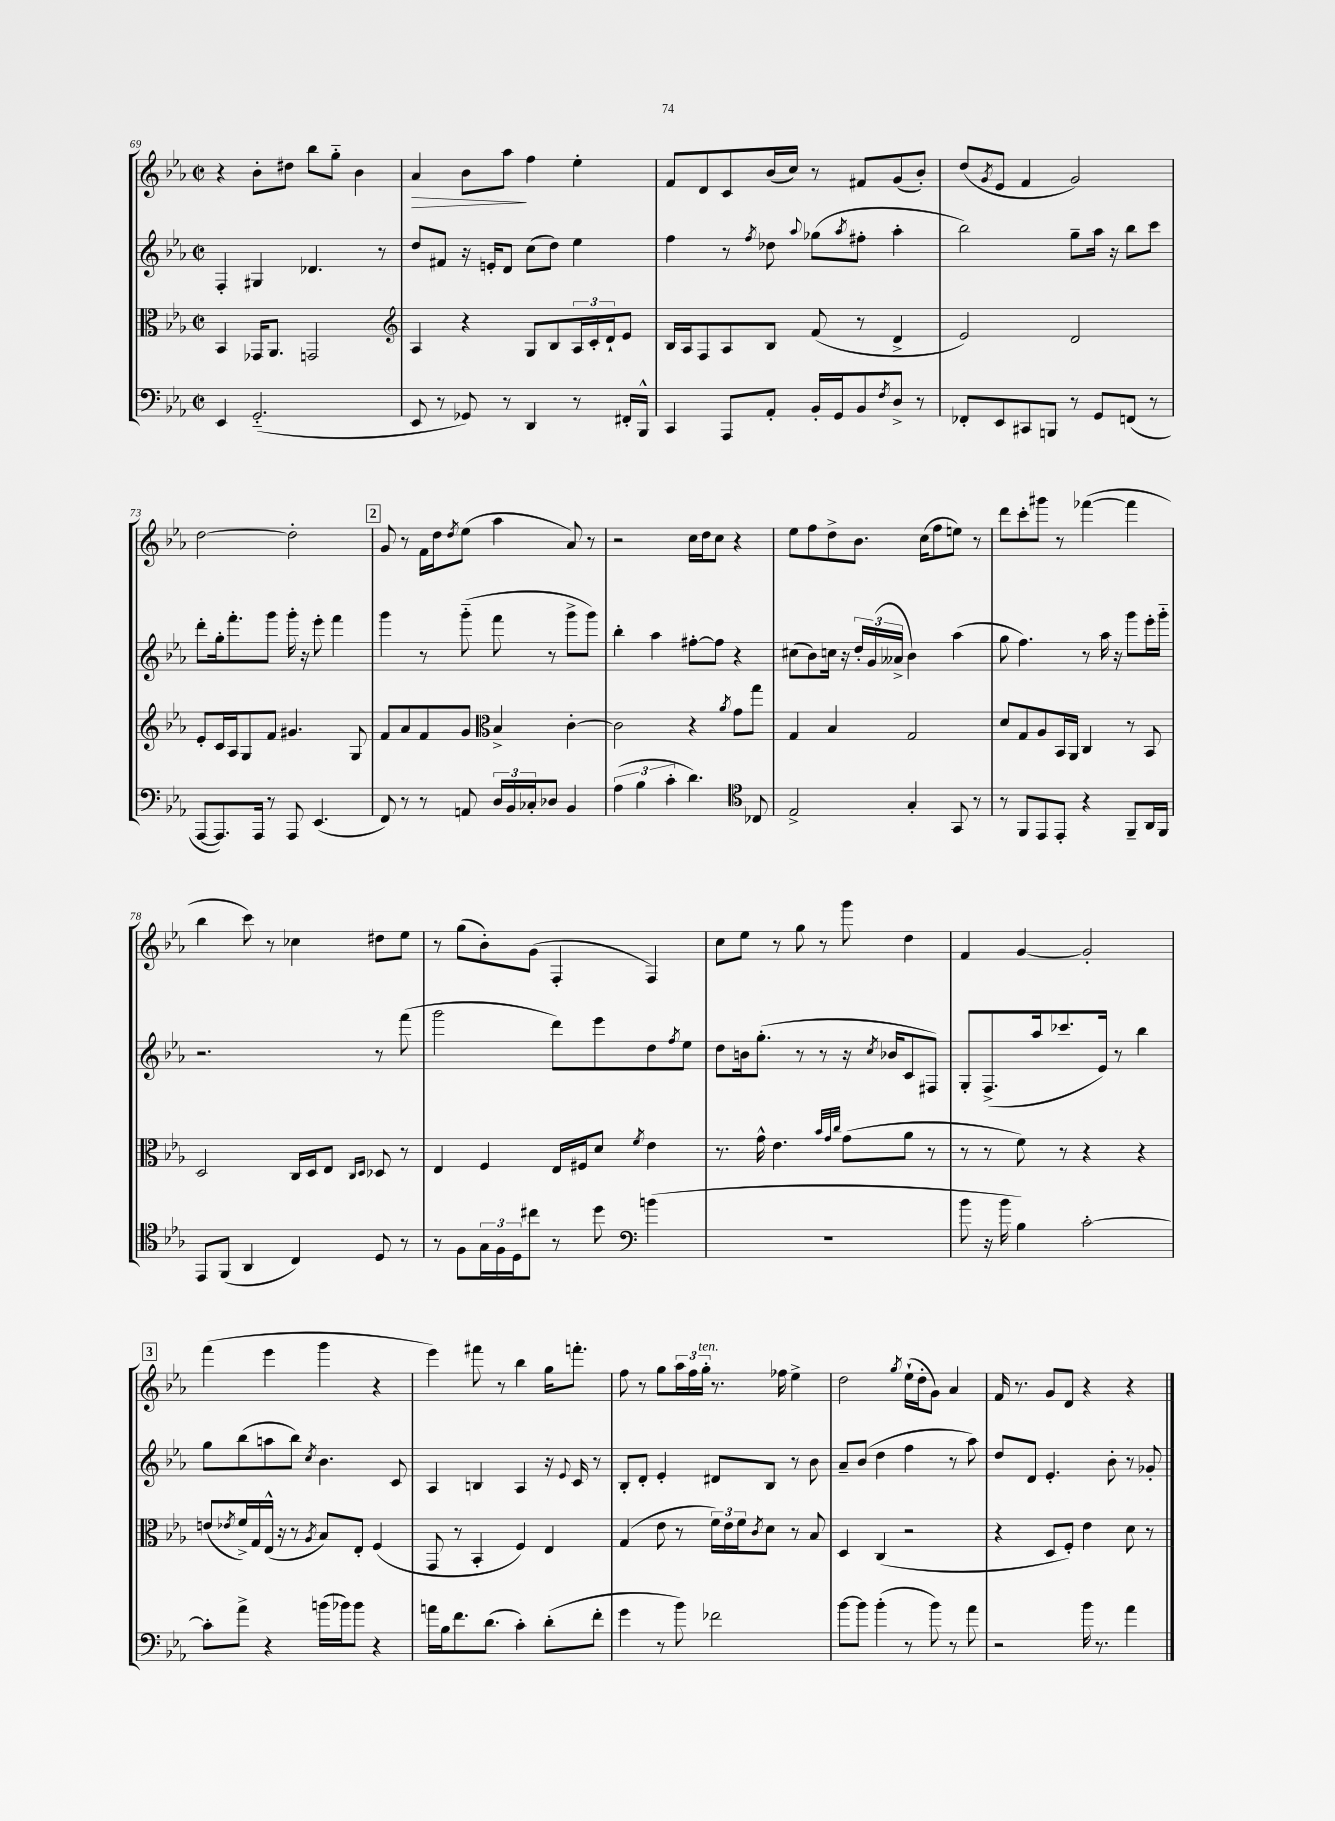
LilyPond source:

<<
\new StaffGroup <<
\new Staff = "s0" {
    \clef treble \key ees \major \defaultTimeSignature \time 2/2
    r4 bes'8-. dis''8 bes''8 g''8-_ bes'4 |
    aes'4\> bes'8 aes''8\! f''4 ees''4-. |
    f'8 d'8 c'8 bes'16( c''16) r8 fis'8 g'8( bes'8-.) |
    d''8( \acciaccatura { g'8 } ees'8 f'4 g'2) |
    d''2~ d''2-. |
    \mark \markup { \box "2" } g'8 r8 f'16 d''16 \acciaccatura { d''8 } ees''8( aes''4 aes'8) r8 |
    r2 c''16 d''16 c''8 r4 |
    ees''8 f''8 d''8-> bes'8. c''16( f''8 e''8) r8 |
    d'''8 c'''8-. gis'''8 r8 fes'''4~( fes'''4 |
    bes''4 c'''8) r8 ces''4 dis''8 ees''8 |
    r8 g''8( bes'8-.) g'8( f4-. f4) |
    c''8 ees''8 r8 g''8 r8 g'''8 d''4 |
    f'4 g'4~ g'2-. |
    \mark \markup { \box "3" } f'''4( ees'''4 g'''4 r4 |
    ees'''4) fis'''8 r8 bes''4 g''16 f'''8.-. |
    f''8 r8 g''8 \tuplet 3/2 { aes''16 f''16 g''16-.^\markup { \italic "ten." } } r8. fes''16 ees''4-> |
    d''2 \acciaccatura { g''8 } ees''16-!( d''16-. g'8) aes'4 |
    f'16 r8. g'8 d'8 r4 r4 \bar "|." |
}
\new Staff = "s1" {
    \clef treble \key ees \major \defaultTimeSignature \time 2/2
    f4-. gis4 des'4. r8 |
    d''8 fis'8 r16 e'16-. d'8 c''8( d''8) ees''4 |
    f''4 r8 \acciaccatura { f''8 } des''8 \appoggiatura { aes''8 } ges''8( \acciaccatura { aes''8 } fis''8-. aes''4-. |
    bes''2) g''8-- aes''16 r16 bes''8 c'''8 |
    d'''8-. g''16-. f'''8.-. g'''8 g'''16-. r16 ees'''8-. f'''4 |
    \mark \markup { \box "2" } g'''4 r8 g'''8-_( f'''8 r8 g'''8-> g'''8) |
    bes''4-. aes''4 fis''8~-. fis''8 r4 |
    cis''8( bes'8) c''16 r16 \tuplet 3/2 { d''16-. g'16( aeses'16-> } bes'4) aes''4( |
    g''8 f''4.) r8 aes''16 r16 g'''8 ees'''16-. g'''16-_ |
    r2. r8 f'''8( |
    g'''2 d'''8) ees'''8 d''8 \acciaccatura { f''8 } ees''8 |
    d''8 b'16 g''8.-.( r8 r8 r16 \acciaccatura { c''8 } bes'16 c'8 fis8) |
    g8-. f8.->( aes''16 ces'''8. ees'16) r8 bes''4 |
    \mark \markup { \box "3" } g''8 bes''8( a''8 bes''8) \acciaccatura { c''8 } bes'4. c'8 |
    aes4 b4 aes4 r16 \appoggiatura { ees'8 } c'16 r8 |
    bes8-. d'8-. ees'4-. dis'8 bes8 r8 bes'8 |
    aes'8-- bes'8( d''4 f''4 r8 aes''8) |
    d''8 d'8 ees'4.-. bes'8-. r8 ges'8-. \bar "|." |
}
\new Staff = "s2" {
    \clef alto \key ees \major \defaultTimeSignature \time 2/2
    bes,4 ges,16 aes,8. g,2 |
    \clef treble aes4 r4 g8 bes8 \tuplet 3/2 { aes16 c'16-. d'16-! } ees'8 |
    bes16 aes16 f8 aes8 bes8 f'8( r8 d'4-> |
    ees'2) d'2 |
    ees'8-. c'16 aes16 g8 f'8 gis'4. g8 |
    \mark \markup { \box "2" } f'8 aes'8 f'8 g'8 \clef alto bes4-> c'4~-. |
    c'2 r4 \acciaccatura { aes'8 } g'8 g''8 |
    g4 bes4 g2 |
    d'8 g8 aes8 bes,16 aes,16 c4 r8 bes,8 |
    d2 c16 d16 ees8 \grace { c16 d16 } des8 r8 |
    ees4 f4 ees16 fis16 d'8 \acciaccatura { f'8 } ees'4 |
    r8. g'16-^ ees'4. \grace { bes'32 g'32 c''32 } g'8( aes'8 r8 |
    r8 r8 f'8) r8 r4 r4 |
    \mark \markup { \box "3" } e'8( \acciaccatura { ees'8 } f'16->) g16 ees16-^( r16 r8 \acciaccatura { aes8 } bes8) ees8-. f4( |
    g,8 r8 bes,4-. f4) ees4 |
    g4( ees'8 r8 \tuplet 3/2 { f'16) ees'16 f'16 } \acciaccatura { c'8 } d'8 r8 bes8 |
    d4 c4( r2 |
    r4 d8 f8-.) ees'4 d'8 r8 \bar "|." |
}
\new Staff = "s3" {
    \clef bass \key ees \major \defaultTimeSignature \time 2/2
    ees,4 g,2.-_( |
    ees,8 r8 ges,8) r8 d,4 r8 fis,16-. bes,,16-^ |
    c,4 aes,,8 aes,8-. bes,16-. g,16 bes,8 \acciaccatura { f8 } d8-> r8 |
    fes,8-. ees,8 cis,8 b,,8 r8 g,8 f,8( r8 |
    aes,,8~ aes,,8.) aes,,16 r8 aes,,8 ees,4.( |
    \mark \markup { \box "2" } f,8) r8 r8 a,8 \tuplet 3/2 { d16 bes,16 ces16-. } des8 bes,4 |
    \tuplet 3/2 { aes4( bes4 c'4-. } d'4.) \clef tenor ces8 |
    ees2-> g4-. g,8 r8 |
    r8 f,8 ees,8 ees,8-. r4 f,8-- aes,16 f,16 |
    ees,8 f,8( aes,4 c4) d8 r8 |
    r8 f8 \tuplet 3/2 { g16 f16 d16 } cis''8 r8 d''8 \clef bass b'4( |
    R1 |
    bes'8 r16 bes'16 bes4) c'2~-. |
    \mark \markup { \box "3" } c'8-. aes'8-> r4 b'16( bes'16) bes'8 r4 |
    a'16 bes16 f'8. d'8.( c'4-.) d'8-.( f'8-. |
    g'4 r8 bes'8) fes'2 |
    bes'8~ bes'8 bes'4-.( r8 bes'8) r8 aes'8 |
    r2 bes'16 r8. aes'4 \bar "|." |
}
>>
>>
\layout { \context { \Score currentBarNumber = #69 } }
